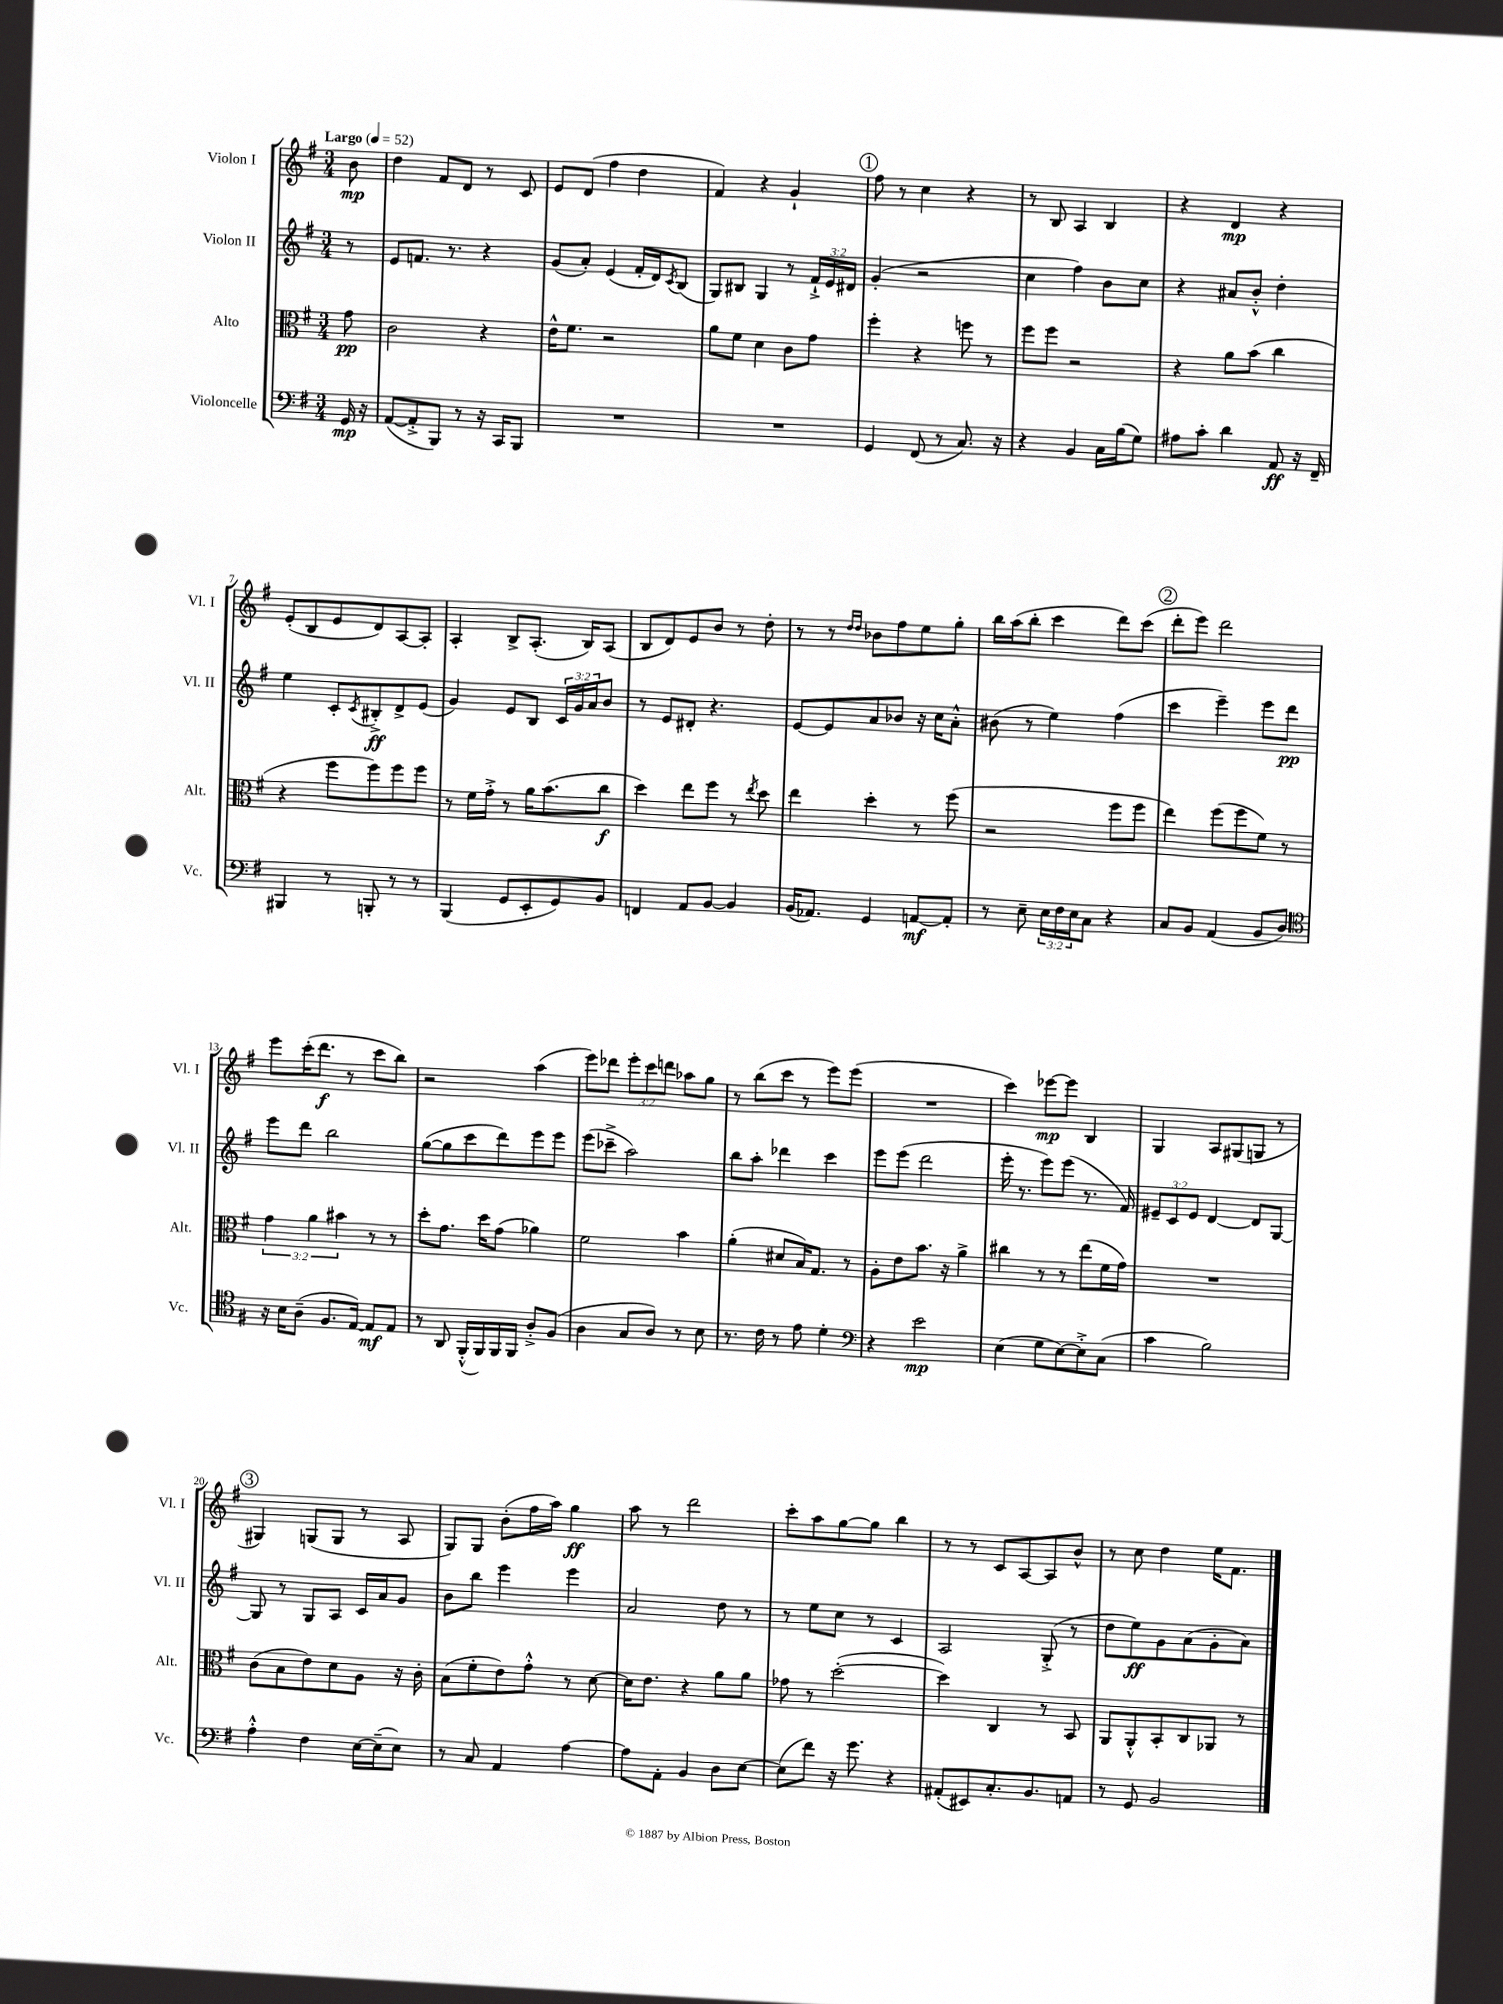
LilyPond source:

<<
\new StaffGroup <<
\new Staff = "s0" \with { instrumentName = "Violon I" shortInstrumentName = "Vl. I" } {
    \clef treble \key g \major \numericTimeSignature \time 3/4 \override Staff.TupletNumber.text = #tuplet-number::calc-fraction-text \partial 8 \tempo "Largo" 4 = 52
    b'8\mp |
    d''4 fis'8 d'8 r8 c'8 |
    e'8 d'8( fis''4 d''4 |
    fis'4) r4 g'4-! |
    \mark \markup { \circle "1" } fis''8 r8 c''4 r4 |
    r8 b8 a4 b4 |
    r4 d'4\mp r4 |
    e'8-.( b8 e'8 d'8) a8~ a8-. |
    a4-. b8-> a8.-.( b16) a8( |
    b8 d'8) e'8 b'8 r8 d''8-. |
    r8 r8 \grace { d''16 d''16 } bes'8 fis''8 e''8 g''8-. |
    b''16 a''16( b''8-. c'''4 d'''8) c'''8( |
    \mark \markup { \circle "2" } d'''8-. e'''8) d'''2 |
    e'''8 c'''16-.( d'''8.\f r8 c'''8 b''8) |
    r2 a''4( |
    e'''8) des'''8 \tuplet 3/2 { e'''8-. c'''8 d'''8 } aes''8 g''8 |
    r8 b''8( c'''8 r8 e'''8) e'''8( |
    R2. |
    c'''4) ees'''8~\mp ees'''8 b4 |
    g4 a8 gis8( g8 r8 |
    \mark \markup { \circle "3" } gis4) g8( g8 r8 a8 |
    g8) g8 b'8-.( fis''16 a''16) g''4\ff |
    a''8 r8 d'''2 |
    c'''8-. a''8 g''8~ g''8 b''4 |
    r8 r8 c'8 a8~ a8 b'8-^ |
    r8 c''8 d''4 e''16 fis'8. \bar "|." |
}
\new Staff = "s1" \with { instrumentName = "Violon II" shortInstrumentName = "Vl. II" } {
    \clef treble \key g \major \numericTimeSignature \time 3/4 \override Staff.TupletNumber.text = #tuplet-number::calc-fraction-text \partial 8
    r8 |
    e'8 f'8. r8. r4 |
    g'8( a'8-.) e'4( fis'16-. d'16) \acciaccatura { c'8 } b8( |
    g8) bis8 g4 r8 \tuplet 3/2 { fis'16-!-> e'16 dis'16 } |
    \mark \markup { \circle "1" } g'4-.( r2 |
    c''4 fis''4) b'8 c''8 |
    r4 ais'8 b'8-.-^ d''4-. |
    e''4 c'8-. \acciaccatura { c'8 } bis8-.->\ff d'8-> e'8( |
    g'4) e'8 b8 \tuplet 3/2 { c'16 g'16 a'16 } b'8 |
    r8 e'8 dis'8-. r4. |
    e'8~ e'8 a'8 bes'8 r16 c''16 a'8-.-^ |
    bis'8( r8 e''4) fis''4( |
    \mark \markup { \circle "2" } c'''4 e'''4--) e'''8 d'''8\pp |
    e'''8 d'''8 b''2 |
    g''8~( g''8 c'''8 d'''8) e'''8 e'''8 |
    e'''8( ces'''8---> a''2) |
    b''8 a''8-. des'''4 c'''4 |
    e'''8 e'''8( d'''2 |
    e'''16-. r8. e'''8) e'''8( r8. fis'16) |
    \tuplet 3/2 { eis'8-- c'8 eis'8 } d'4~ d'8 g8~ |
    \mark \markup { \circle "3" } g8 r8 g8 a8 c'16 a'16 g'8 |
    b'8 b''8 e'''4 e'''4 |
    a'2 d''8 r8 |
    r8 e''8 c''8 r8 c'4 |
    a2 g8-.->( r8 |
    d''8 e''8\ff) g'8 a'8( g'8-. a'8) \bar "|." |
}
\new Staff = "s2" \with { instrumentName = "Alto" shortInstrumentName = "Alt." } {
    \clef alto \key g \major \numericTimeSignature \time 3/4 \override Staff.TupletNumber.text = #tuplet-number::calc-fraction-text \partial 8
    g'8\pp |
    c'2 r4 |
    e'16-^ fis'8. r2 |
    a'8 fis'8 d'4 c'8 g'8 |
    \mark \markup { \circle "1" } fis''4-. r4 f''8 r8 |
    fis''8 fis''8 r2 |
    r4 a'8 b'8( c''4 |
    r4 fis''8 fis''8) fis''8 fis''8 |
    r8 fis'16 g'16-.-> r8 a'16 b'8.( c''8\f |
    d''4) e''8 fis''8 r8 \acciaccatura { e''8 } d''8 |
    e''4 d''4-. r8 fis''8( |
    r2 fis''8 fis''8 |
    \mark \markup { \circle "2" } e''4) fis''8( fis''8 fis'8) r8 |
    \tuplet 3/2 { g'4 a'4 bis'4 } r8 r8 |
    d''8-. g'8. d''16 g'8( aes'4) |
    fis'2 b'4 |
    a'4-.( dis'8 b16) g8. r8 |
    a8-. e'8 b'8. r16 a'4-> |
    cis''4 r8 r8 e''8( fis'16 g'16) |
    R2. |
    \mark \markup { \circle "3" } c'8( b8 e'8) d'8 a8 r16 c'16-. |
    b8( fis'8-. e'8) g'8-.-^ r8 d'8~ |
    d'16 e'8. r4 a'8 a'8 |
    ges'8 r8 d''2~-.( |
    d''4) c4 r8 b,8 |
    a,8 a,8-.-^ b,8-. c8 aes,8 r8 \bar "|." |
}
\new Staff = "s3" \with { instrumentName = "Violoncelle" shortInstrumentName = "Vc." } {
    \clef bass \key g \major \numericTimeSignature \time 3/4 \override Staff.TupletNumber.text = #tuplet-number::calc-fraction-text \partial 8
    g,16\mp r16 |
    a,8~( a,8-.-> b,,8) r8 r16 c,16 b,,8 |
    R2. |
    R2. |
    \mark \markup { \circle "1" } g,4 fis,8( r8 c8.) r16 |
    r4 b,4 c16 b16( g8) |
    ais8 c'8-. d'4 a,8\ff r16 fis,16-- |
    bis,,4 r8 b,,8-. r8 r8 |
    b,,4( g,8 e,8-. g,8) b,8 |
    f,4 a,8 b,8~ b,4 |
    b,16( aes,8.) g,4 a,8~\mf a,8-. |
    r8 e8-- \tuplet 3/2 { e16 fis16 e16 } c8 r4 |
    \mark \markup { \circle "2" } c8 b,8 a,4( b,8 d8) |
    \clef tenor r16 b16 a8--( fis8. e16~) e8\mf e8 |
    r8 a,8 fis,16-.-^( fis,16) fis,16 fis,16 a8-.-> fis8( |
    a4 g8 a8) r8 b8 |
    r8. c'16 r8 e'8 d'4-. |
    \clef bass r4 e'2\mp |
    e4( g8 e8~) e8-.-> c8( |
    c'4 b2) |
    \mark \markup { \circle "3" } a4-.-^ fis4 e16~ e16--( e8) |
    r8 c8 a,4 a4~ |
    a8 a,8-. b,4 d8 e8~ |
    e8( fis'8) r16 g'8. r4 |
    ais,8-.( eis,8) c8.-. b,8. a,8 |
    r8 g,8 b,2 \bar "|." |
}
>>
>>
